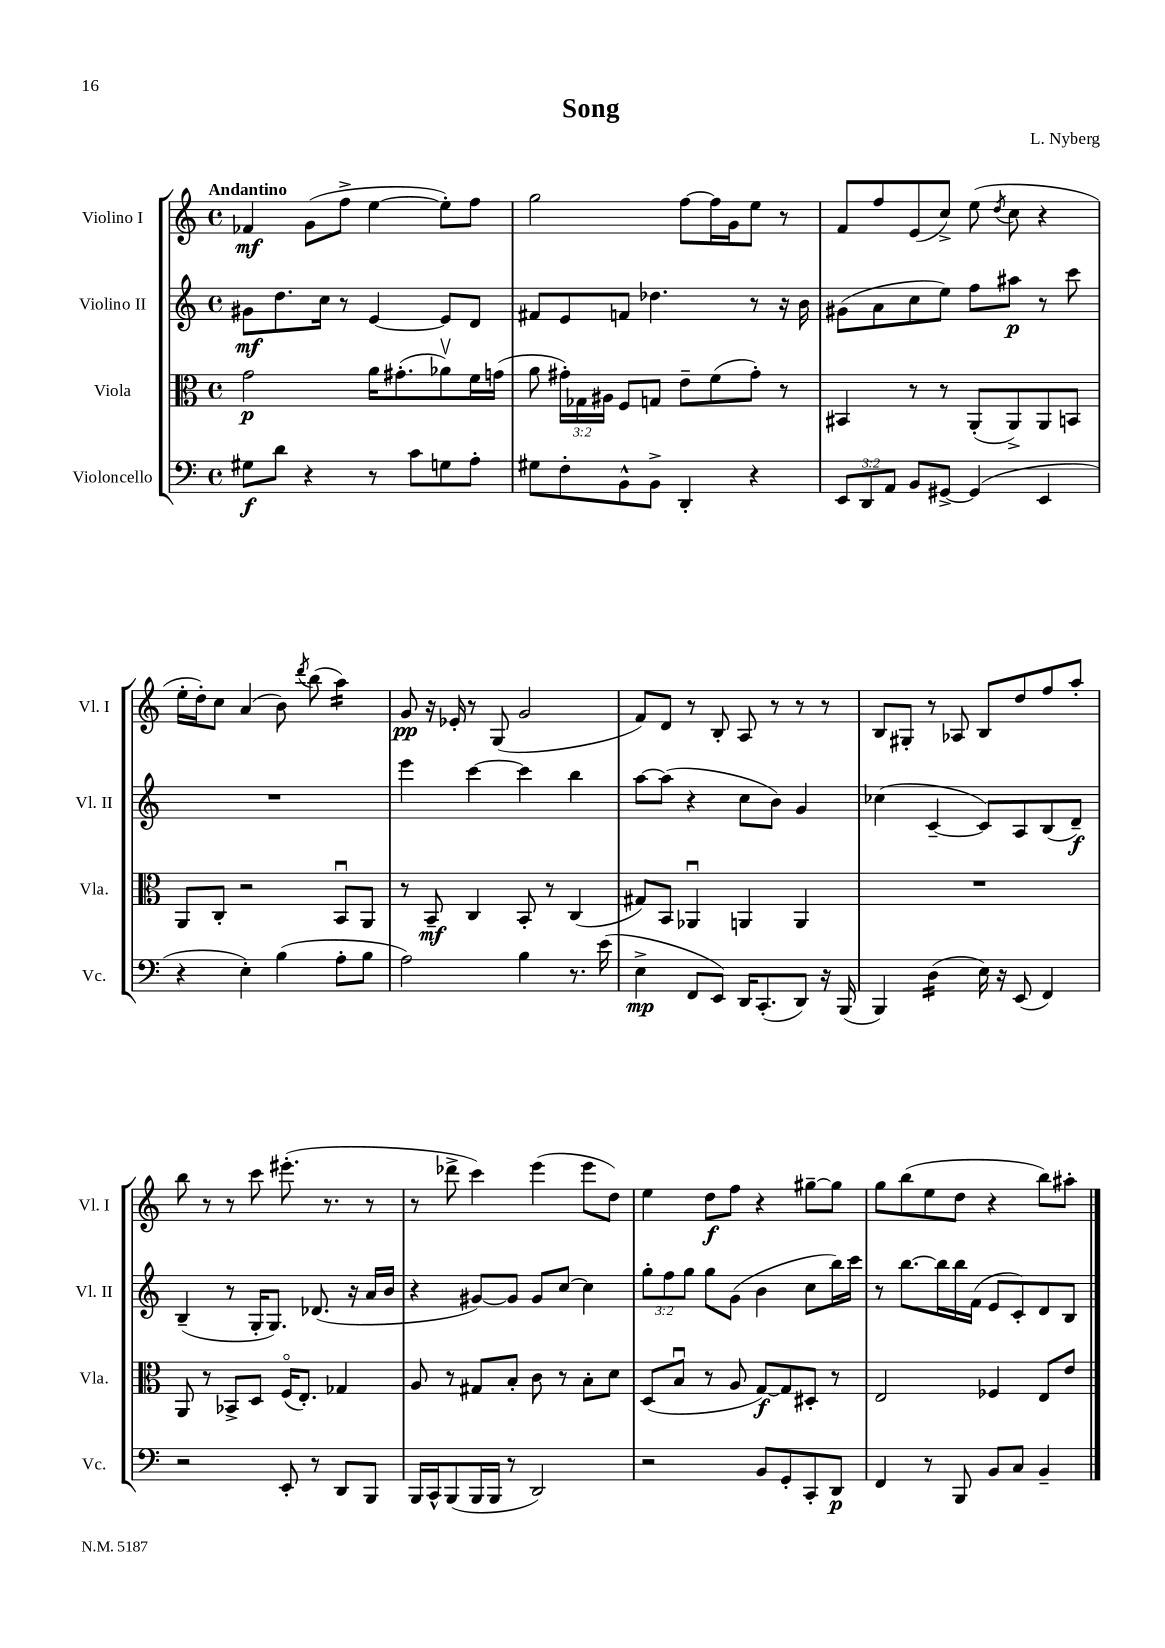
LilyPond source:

\header { title = "Song" composer = "L. Nyberg" }
<<
\new StaffGroup <<
\new Staff = "s0" \with { instrumentName = "Violino I" shortInstrumentName = "Vl. I" } {
    \clef treble \key c \major \defaultTimeSignature \time 4/4 \tempo "Andantino"
    \autoBeamOff fes'4\mf g'8[( f''8]-> e''4~ e''8[-.) f''8] |
    g''2 f''8[~ f''16 g'16 e''8] r8 |
    f'8[ f''8 e'8( c''8]->) e''8( \acciaccatura { d''8 } c''8 r4 |
    e''16[-. d''16-.) c''8] a'4( b'8) \acciaccatura { d'''8 } b''8( a''4:16) |
    g'8\pp r16 ees'16-. r8 g8( g'2 |
    f'8[) d'8] r8 b8-. a8 r8 r8 r8 |
    b8[ gis8]-. r8 aes8 b8[ d''8 f''8 a''8]-. |
    b''8 r8 r8 c'''8 eis'''8.-.( r8. r8 |
    r8 des'''8-> c'''4) e'''4( e'''8[ d''8]) |
    e''4 d''8[\f f''8] r4 gis''8[~-- gis''8] |
    g''8[ b''8( e''8 d''8] r4 b''8[) ais''8]-. \bar "|." |
}
\new Staff = "s1" \with { instrumentName = "Violino II" shortInstrumentName = "Vl. II" } {
    \clef treble \key c \major \defaultTimeSignature \time 4/4 \override Staff.TupletNumber.text = #tuplet-number::calc-fraction-text
    \autoBeamOff gis'8[\mf d''8. c''16] r8 e'4~ e'8[ d'8] |
    fis'8[ e'8 f'8] des''4. r8 r16 b'16 |
    gis'8[( a'8 c''8 e''8]) f''8[ ais''8]\p r8 c'''8 |
    R1 |
    e'''4 c'''4~ c'''4 b''4 |
    a''8[~ a''8]( r4 c''8[ b'8]) g'4 |
    ces''4( c'4~-- c'8[) a8 b8( d'8]--\f) |
    b4--( r8 g16[-. g8.]) des'8.( r16 a'16[ b'16] |
    r4 gis'8[~) gis'8] gis'8[ c''8]~ c''4 |
    \tuplet 3/2 { g''8[-. f''8 g''8] } g''8[ g'8]( b'4 c''8[ b''16) c'''16] |
    r8 b''8.[~ b''16 b''16 f'16]( e'8[ c'8-.) d'8 b8] \bar "|." |
}
\new Staff = "s2" \with { instrumentName = "Viola" shortInstrumentName = "Vla." } {
    \clef alto \key c \major \defaultTimeSignature \time 4/4 \override Staff.TupletNumber.text = #tuplet-number::calc-fraction-text
    \autoBeamOff g'2\p a'16[ gis'8.-.( aes'8\upbow) f'16 g'16]( |
    a'8 \tuplet 3/2 { gis'16[-.) ges16 ais16] } f8[ g8] e'8[-- f'8( gis'8]-.) r8 |
    bis,4 r8 r8 a,8[-.( a,8->) a,8 b,8] |
    a,8[ c8]-. r2 b,8[\downbow a,8] |
    r8 b,8--\mf c4 b,8-. r8 c4( |
    gis8[) b,8] aes,4\downbow a,4 a,4 |
    R1 |
    a,8 r8 bes,8[-> d8] f16[\flageolet( e8.]-.) ges4 |
    a8 r8 gis8[ b8]-. c'8 r8 b8[-. d'8] |
    d8[( b8]\downbow r8 a8 g8[~\f) g8 dis8]-. r8 |
    e2 fes4 e8[ e'8] \bar "|." |
}
\new Staff = "s3" \with { instrumentName = "Violoncello" shortInstrumentName = "Vc." } {
    \clef bass \key c \major \defaultTimeSignature \time 4/4 \override Staff.TupletNumber.text = #tuplet-number::calc-fraction-text
    \autoBeamOff gis8[\f d'8] r4 r8 c'8[ g8 a8]-. |
    gis8[ f8-. b,8-^ b,8]-> d,4-. r4 |
    \tuplet 3/2 { e,8[ d,8 a,8] } b,8[ gis,8]~-> gis,4( e,4 |
    r4 e4-.) b4( a8[-. b8] |
    a2) b4 r8. e'16( |
    e4->\mp f,8[ e,8]) d,16[ c,8.-.( d,8]) r16 b,,16( |
    b,,4) d4:16( e16) r16 e,8( f,4) |
    r2 e,8-. r8 d,8[ b,,8] |
    b,,16[ c,16-^ b,,8( b,,16 b,,16] r8 d,2) |
    r2 b,8[ g,8-. c,8-. d,8]\p |
    f,4 r8 b,,8 b,8[ c8] b,4-- \bar "|." |
}
>>
>>
\layout { \context { \Score \remove "Bar_number_engraver" } }
